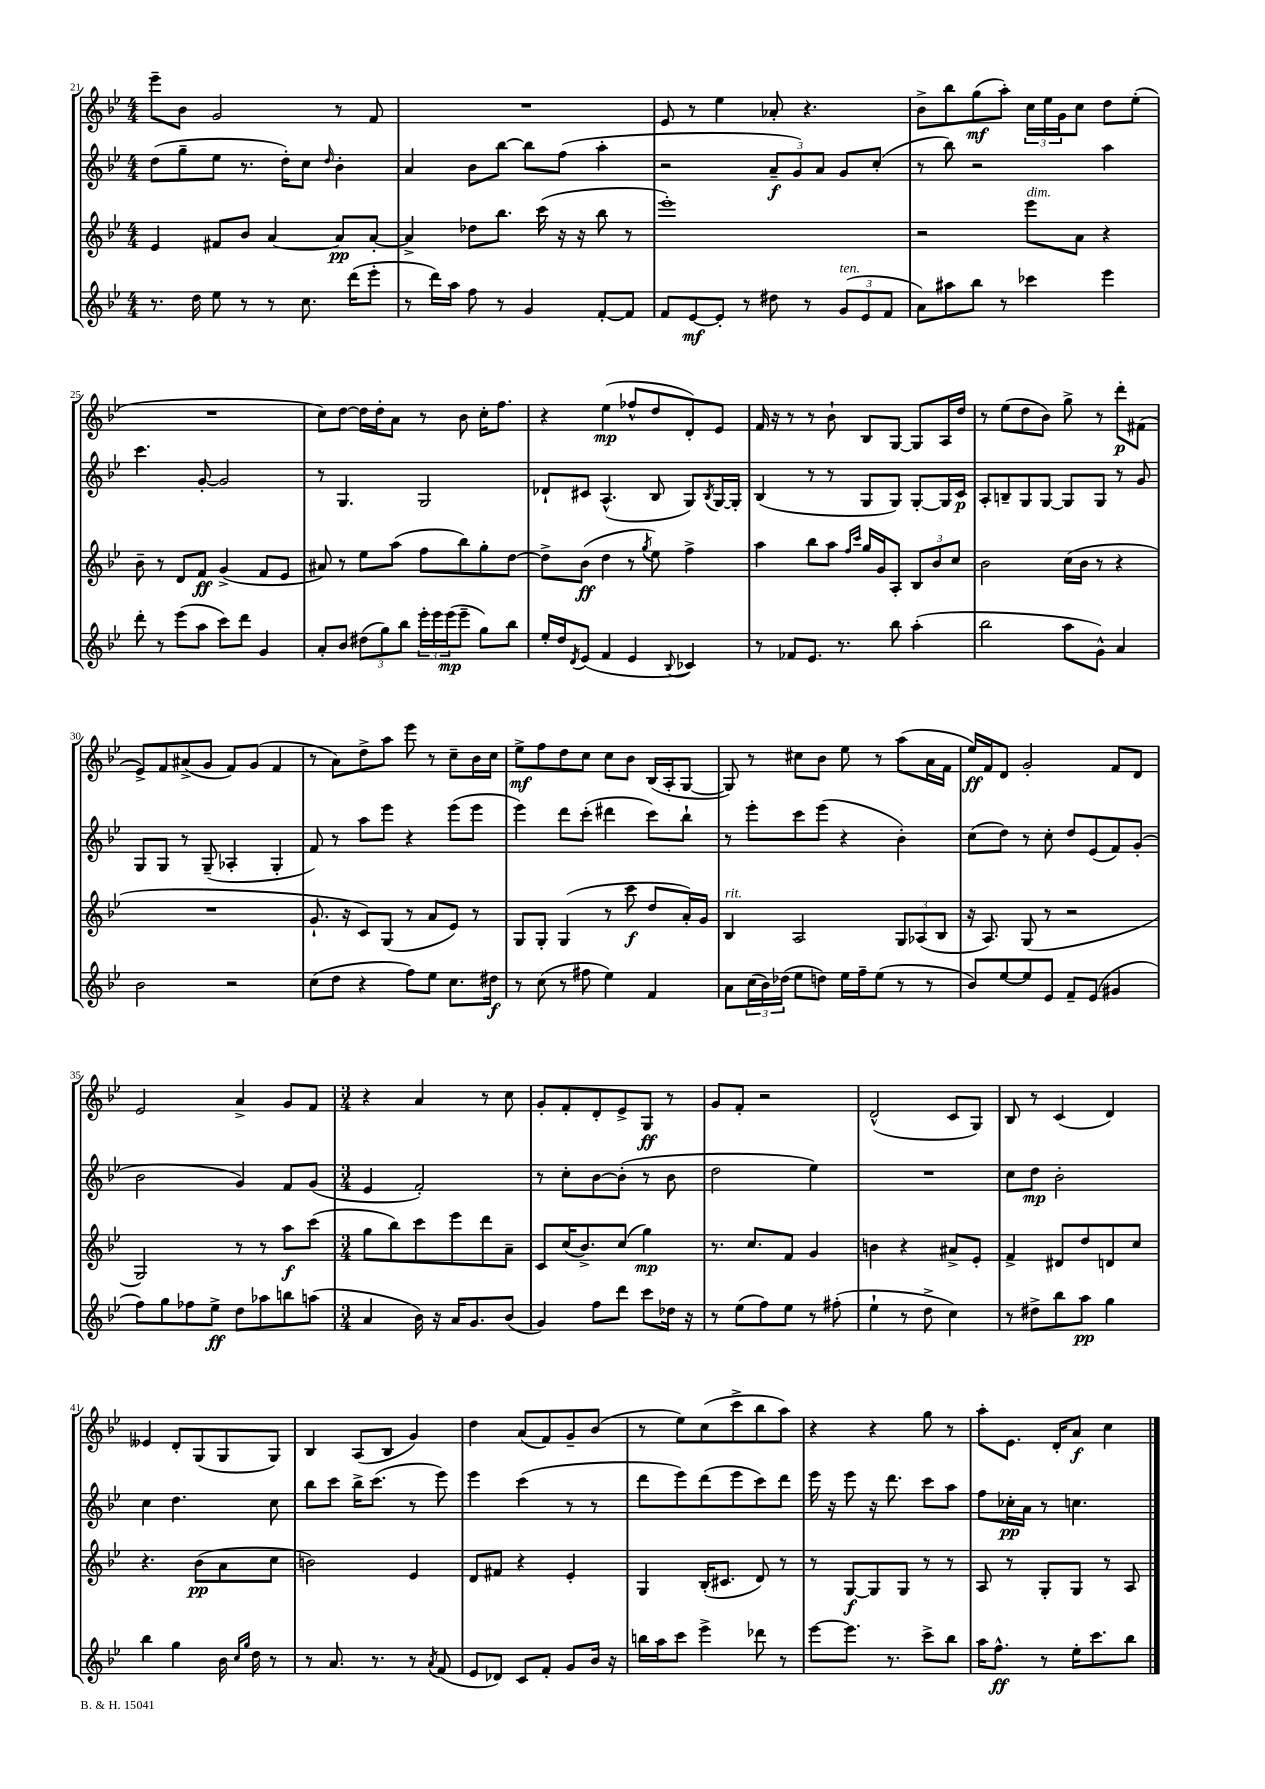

**kern	**dynam	**kern	**dynam	**kern	**dynam	**kern	**dynam
*part4	*part4	*part3	*part3	*part2	*part2	*part1	*part1
*staff4	*staff4	*staff3	*staff3	*staff2	*staff2	*staff1	*staff1
*clefG2	*	*clefG2	*	*clefG2	*	*clefG2	*
*k[b-e-]	*	*k[b-e-]	*	*k[b-e-]	*	*k[b-e-]	*
*M4/4	*	*M4/4	*	*M4/4	*	*M4/4	*
=21	=21	=21	=21	=21	=21	=21	=21
8.r	.	4e-/	.	(8dd\L	.	8eee-~\L	.
.	.	.	.	8gg~\	.	8b-\J	.
16dd\	.	.	.	.	.	.	.
8ee-\	.	8f#X/L	.	8ee-\J	.	2g/	.
8r	.	8b-/J	.	8.r	.	.	.
8r	.	[4a/	.	.	.	.	.
.	.	.	.	16dd'\KL)	.	.	.
8.cc\	.	.	.	8cc\J	.	.	.
.	.	.	.	16qqdd/	.	.	.
.	.	8a/L]	pp	4b-'\	.	8r	.
(16ddd\KL	.	.	.	.	.	.	.
8eee-'\J	.	[8a'/J	.	.	.	8f/	.
=22	=22	=22	=22	=22	=22	=22	=22
8r	.	4a^/]	.	4a/	.	1r	.
16ddd\LL)	.	.	.	.	.	.	.
16aa\JJ	.	.	.	.	.	.	.
8ff\	.	8dd-X\L	.	8b-\L	.	.	.
8r	.	8.bb-\J	.	[8bb-\J	.	.	.
4g/	.	.	.	8bb-\L]	.	.	.
.	.	(16ccc\	.	.	.	.	.
.	.	16r	.	(8ff\J	.	.	.
.	.	16r	.	.	.	.	.
[8f'/L	.	8bb-\	.	4aa'\	.	.	.
8f/J]	.	8r	.	.	.	.	.
=23	=23	=23	=23	=23	=23	=23	=23
8f/L	.	1eee-')	.	2r	.	8e-/	.
[8e-/	mf	.	.	.	.	8r	.
8e-'/J]	.	.	.	.	.	4ee-\	.
8r	.	.	.	.	.	.	.
8dd#X\	.	.	.	12a~/L	f	8a-X'/	.
.	.	.	.	12g/)	.	.	.
8r	.	.	.	.	.	4.r	.
.	.	.	.	12a/J	.	.	.
!LO:TX:a:i:t=ten.	!	!	!	!	!	!	!
(12g/L	.	.	.	8g/L	.	.	.
12e-/	.	.	.	.	.	.	.
.	.	.	.	(8cc'/J	.	.	.
12f/J	.	.	.	.	.	.	.
=24	=24	=24	=24	=24	=24	=24	=24
8a\L)	.	2r	.	8r	.	8b-^\L	.
8aa#X\	.	.	.	8bb-\)	.	8bb-\	.
8bb-\J	.	.	.	2r	.	(8gg\	mf
8r	.	.	.	.	.	8aa'\J)	.
!	!	!LO:TX:a:i:t=dim.	!	!	!	!	!
4ccc-X\	.	8eee-\L	.	.	.	24cc\LL	.
.	.	.	.	.	.	24ee-\	.
.	.	.	.	.	.	24g\J	.
.	.	8a\J	.	.	.	8cc\J	.
4eee-\	.	4r	.	4aa\	.	8dd\L	.
.	.	.	.	.	.	(8ee-'\J	.
!!LO:LB:g=z
=25	=25	=25	=25	=25	=25	=25	=25
8ddd'\	.	8b-~\	.	4.ccc\	.	1r	.
8r	.	8r	.	.	.	.	.
(8eee-\L	.	8d/L	.	.	.	.	.
8aa\J	.	8f/J	ff	[8g'/	.	.	.
8ccc\L)	.	(4g^/	.	2g/]	.	.	.
8ddd\J	.	.	.	.	.	.	.
4g/	.	8f/L	.	.	.	.	.
.	.	8e-/J	.	.	.	.	.
=26	=26	=26	=26	=26	=26	=26	=26
8a'/L	.	8a#X/)	.	8r	.	8cc\L)	.
8b-/J	.	8r	.	4.G/	.	[8dd\J	.
(12dd#X\L	.	8ee-\L	.	.	.	16dd\LL]	.
.	.	.	.	.	.	16dd'\J	.
12gg\)	.	.	.	.	.	.	.
.	.	(8aa\J	.	.	.	8a\J	.
12bb-\J	.	.	.	.	.	.	.
24eee-'\LL	.	8ff\L	.	2G/	.	8r	.
24eee-\	.	.	.	.	.	.	.
(24eee-\J	mp	.	.	.	.	.	.
8eee-~\J	.	8bb-\)	.	.	.	8b-\	.
8gg\L)	.	8gg'\	.	.	.	16cc'\KL	.
.	.	.	.	.	.	8.ff\J	.
8bb-\J	.	[8dd\J	.	.	.	.	.
=27	=27	=27	=27	=27	=27	=27	=27
16ee-'/LL	.	8dd^\L]	.	8d-X`/L	.	4r	.
16dd/J	.	.	.	.	.	.	.
8qd/	.	.	.	.	.	.	.
(8e-/J	.	(8b-\J	ff	8c#X/J	.	.	.
4f/	.	4dd\	.	(4.A^^/	.	(4ee-\	mp
4e-/	.	8r	.	.	.	8ff-X^^/L	.
.	.	8qgg/	.	.	.	.	.
.	.	8ee-\)	.	8B-/	.	8dd/	.
8qqB-/	.	.	.	.	.	.	.
4c-X/)	.	4ff^\	.	8G/L)	.	8d'/)	.
.	.	.	.	8qB-/	.	.	.
.	.	.	.	[16G/L	.	8e-/J	.
.	.	.	.	16G'/JJ]	.	.	.
=28	=28	=28	=28	=28	=28	=28	=28
8r	.	4aa\	.	(4B-/	.	16f/	.
.	.	.	.	.	.	16r	.
8f-X/L	.	.	.	.	.	8r	.
8.e-/J	.	8bb-\L	.	8r	.	8r	.
.	.	8aa\J	.	8r	.	8b-`\	.
8.r	.	.	.	.	.	.	.
.	.	16qqff/LL	.	.	.	.	.
.	.	16qqccc/JJ	.	.	.	.	.
.	.	16gg/LL	.	8G/L	.	8B-/L	.
.	.	16g/J	.	.	.	.	.
8bb-\	.	8A'/J	.	8G/J)	.	[8G/J	.
(4aa'\	.	12B-/L	.	[8G'/L	.	8G/L]	.
.	.	12b-/	.	.	.	.	.
.	.	.	.	16G/L]	.	16A/L	.
.	.	12cc/J	.	.	.	.	.
.	.	.	.	16c/JJ	p	16dd/JJ	.
=29	=29	=29	=29	=29	=29	=29	=29
2bb-\	.	2b-\	.	8A'/L	.	8r	.
.	.	.	.	8Bn~/	.	(8ee-\L	.
.	.	.	.	8G/	.	8dd\	.
.	.	.	.	[8G/J	.	8b-\J)	.
8aa\L	.	(16cc\LL	.	8G/L]	.	8gg^\	.
.	.	16b-\JJ	.	.	.	.	.
8g^^\J)	.	8r	.	8G/J	.	8r	.
4a/	.	4r	.	8r	.	8ddd'\L	p
.	.	.	.	8g/	.	(8f#X\J	.
!!LO:LB:g=z
=30	=30	=30	=30	=30	=30	=30	=30
2b-\	.	1r	.	8G/L	.	8e-^/L)	.
.	.	.	.	8G/J	.	8f/	.
.	.	.	.	8r	.	(8a#X^/	.
.	.	.	.	(8G~/	.	8g/J	.
2r	.	.	.	4A-X'/	.	8f/L)	.
.	.	.	.	.	.	(8g/J	.
.	.	.	.	4G'/	.	4f/	.
=31	=31	=31	=31	=31	=31	=31	=31
(8cc\L	.	8.g`/	.	8f/)	.	8r	.
8dd\J	.	.	.	8r	.	8a\L)	.
.	.	16r	.	.	.	.	.
4r	.	8c/L)	.	8aa\L	.	8dd^\	.
.	.	(8G/J	.	8eee-\J	.	8aa\J	.
8ff\L)	.	8r	.	4r	.	8eee-\	.
8ee-\J	.	8a/L	.	.	.	8r	.
8.cc\L	.	8e-/J)	.	(8eee-\L	.	8cc~\L	.
.	.	8r	.	8eee-\J	.	16b-\L	.
16dd#X\Jk	f	.	.	.	.	16cc\JJ	.
=32	=32	=32	=32	=32	=32	=32	=32
8r	.	8G/L	.	4eee-\)	.	8ee-^\L	mf
(8cc\	.	8G'/J	.	.	.	8ff\	.
8r	.	(4G/	.	8ddd\L	.	8dd\	.
8ff#X\	.	.	.	(8ccc'\J	.	8cc\J	.
4ee-\)	.	8r	.	4ddd#X\	.	8cc\L	.
.	.	8ccc\	f	.	.	8b-\J	.
4f/	.	8dd/L	.	8ccc\L)	.	(16B-/LL	.
.	.	.	.	.	.	16A'/J	.
.	.	16a'/L)	.	8bb-`\J	.	[8G/J	.
.	.	16g/JJ	.	.	.	.	.
=33	=33	=33	=33	=33	=33	=33	=33
!	!	!LO:TX:a:i:t=rit.	!	!	!	!	!
8a\L	.	4B-/	.	8r	.	8G/])	.
(24cc\L	.	.	.	8eee-'\L	.	8r	.
24b-\)	.	.	.	.	.	.	.
(24dd-X\JJ	.	.	.	.	.	.	.
8ee-\L	.	2A/	.	8ccc\	.	8cc#X\L	.
8ddn\J)	.	.	.	(8eee-\J	.	8b-\J	.
16ee-\LL	.	.	.	4r	.	8ee-\	.
16ff~\J	.	.	.	.	.	.	.
(8ee-\J	.	.	.	.	.	8r	.
8r	.	12G/L	.	4b-'\)	.	(8aa\L	.
.	.	(12A-X/	.	.	.	.	.
8r	.	.	.	.	.	16a\L	.
.	.	12B-/J	.	.	.	.	.
.	.	.	.	.	.	16f\JJ	.
=34	=34	=34	=34	=34	=34	=34	=34
8b-/L)	.	16r	.	(8cc\L	.	16ee-/LL)	ff
.	.	8.A/)	.	.	.	16f/J	.
[8ee-/	.	.	.	8dd\J)	.	8d/J	.
8ee-/]	.	(8G/	.	8r	.	2g'/	.
8e-/J	.	8r	.	8cc'\	.	.	.
8f~/L	.	2r	.	8dd/L	.	.	.
(8e-/J	.	.	.	(8e-/	.	.	.
4g#X/	.	.	.	8f/)	.	8f/L	.
.	.	.	.	(8g'/J	.	8d/J	.
!!LO:LB:g=z
=35	=35	=35	=35	=35	=35	=35	=35
8ff\L)	.	2G/)	.	2b-\	.	2e-/	.
8gg\	.	.	.	.	.	.	.
8ff-X\	.	.	.	.	.	.	.
8ee-^\J	ff	.	.	.	.	.	.
8dd\L	.	8r	.	4g/)	.	4a^/	.
8aa-X\	.	8r	.	.	.	.	.
8bbn\	.	8aa\L	f	8f/L	.	8g/L	.
(8aan\J	.	(8ccc\J	.	(8g/J	.	8f/J	.
=36	=36	=36	=36	=36	=36	=36	=36
*M3/4	*	*M3/4	*	*M3/4	*	*M3/4	*
4a/	.	8gg\L	.	4e-/	.	4r	.
.	.	8bb-\)	.	.	.	.	.
16b-\)	.	8ccc\	.	2f'/)	.	4a/	.
16r	.	.	.	.	.	.	.
16a/KL	.	8eee-\	.	.	.	.	.
8.g/	.	.	.	.	.	.	.
.	.	8ddd\	.	.	.	8r	.
(8b-/J	.	8a~\J	.	.	.	8cc\	.
=37	=37	=37	=37	=37	=37	=37	=37
4g/)	.	8c/L	.	8r	.	8g'/L	.
.	.	(16cc/K	.	8cc'\L	.	8f'/	.
.	.	8.b-^/)	.	.	.	.	.
8ff\L	.	.	.	[8b-\	.	8d'/	.
8ddd\J	.	(8cc/J	.	(8b-'\J]	.	8e-^/	.
8ccc\L	.	4gg\)	mp	8r	.	8G/J	ff
16dd-X\Jk	.	.	.	8b-\	.	8r	.
16r	.	.	.	.	.	.	.
=38	=38	=38	=38	=38	=38	=38	=38
8r	.	8.r	.	2dd\	.	8g/L	.
(8ee-\L	.	.	.	.	.	8f'/J	.
.	.	8.cc/L	.	.	.	.	.
8ff\)	.	.	.	.	.	2r	.
8ee-\J	.	8f/J	.	.	.	.	.
8r	.	4g/	.	4ee-\)	.	.	.
(8ff#X'\	.	.	.	.	.	.	.
=39	=39	=39	=39	=39	=39	=39	=39
4ee-`\	.	4bn\	.	2.r	.	(2d^^/	.
8r	.	4r	.	.	.	.	.
8dd^\	.	.	.	.	.	.	.
4cc\)	.	8a#X^/L	.	.	.	8c/L	.
.	.	8e-'/J	.	.	.	8G/J)	.
=40	=40	=40	=40	=40	=40	=40	=40
8r	.	4f^/	.	8cc\L	.	8B-/	.
8dd#X^\L	.	.	.	8dd\J	mp	8r	.
8bb-\	.	8d#X/L	.	2b-'\	.	(4c/	.
8aa\J	pp	8dd/	.	.	.	.	.
4gg\	.	8dn/	.	.	.	4d/)	.
.	.	8cc/J	.	.	.	.	.
!!LO:LB:g=z
=41	=41	=41	=41	=41	=41	=41	=41
4bb-\	.	4.r	.	4cc\	.	4e--X/	.
4gg\	.	.	.	4.dd\	.	8d'/L	.
.	.	(8b-\L	pp	.	.	(8G/	.
16b-\	.	8a\	.	.	.	8G/	.
16qqcc/LL	.	.	.	.	.	.	.
16qqgg/JJ	.	.	.	.	.	.	.
16dd\	.	.	.	.	.	.	.
8r	.	8cc\J	.	8cc\	.	8G/J)	.
=42	=42	=42	=42	=42	=42	=42	=42
8r	.	2bn\)	.	8bb-\L	.	4B-/	.
8.a/	.	.	.	8ccc\J	.	.	.
.	.	.	.	16bb-^\KL	.	(8A/L	.
8.r	.	.	.	(8.ccc\J	.	.	.
.	.	.	.	.	.	8B-/J	.
8r	.	4e-/	.	8r	.	4g/)	.
8qa/	.	.	.	.	.	.	.
(8f/	.	.	.	8eee-\)	.	.	.
=43	=43	=43	=43	=43	=43	=43	=43
8e-/L	.	8d/L	.	4eee-\	.	4dd\	.
8d-X/J)	.	8f#X/J	.	.	.	.	.
8c/L	.	4r	.	(4ccc\	.	(8a/L	.
8f'/J	.	.	.	.	.	8f/)	.
8g/L	.	4e-'/	.	8r	.	8g~/	.
16b-/Jk	.	.	.	8r	.	(8b-/J	.
16r	.	.	.	.	.	.	.
=44	=44	=44	=44	=44	=44	=44	=44
16bbn\LL	.	4G/	.	8ddd\L	.	8r	.
16aa\J	.	.	.	.	.	.	.
8ccc\J	.	.	.	8eee-\)	.	8ee-\L)	.
4eee-^\	.	(16B-'/KL	.	(8ddd\	.	(8cc\	.
.	.	8.c#X/J	.	.	.	.	.
.	.	.	.	8eee-\	.	8ccc^\	.
8ddd-X\	.	8d/)	.	8ccc\)	.	8bb-\	.
8r	.	8r	.	8ddd\J	.	8aa\J)	.
=45	=45	=45	=45	=45	=45	=45	=45
[8eee-\L	.	8r	.	16eee-\	.	4r	.
.	.	.	.	16r	.	.	.
8.eee-\J]	.	[8G/L	f	8eee-\	.	.	.
.	.	8G/]	.	16r	.	4r	.
8.r	.	.	.	8.ddd\	.	.	.
.	.	8G/J	.	.	.	.	.
8ccc^\L	.	8r	.	8ccc\L	.	8gg\	.
8bb-\J	.	8r	.	8aa\J	.	8r	.
=46	=46	=46	=46	=46	=46	=46	=46
16aa\KL	.	8A/	.	8ff\L	.	8aa'\L	.
8.ff^^\J	ff	.	.	.	.	.	.
.	.	8r	.	16cc-X'\L	pp	8.e-\J	.
.	.	.	.	16a\JJ	.	.	.
8r	.	8G'/L	.	8r	.	.	.
.	.	.	.	.	.	16d'/KL	.
16ee-'\KL	.	8G/J	.	4.ccn\	.	8a/J	f
8.ccc\	.	.	.	.	.	.	.
.	.	8r	.	.	.	4cc\	.
8bb-\J	.	8A/	.	.	.	.	.
==	==	==	==	==	==	==	==
*-	*-	*-	*-	*-	*-	*-	*-
